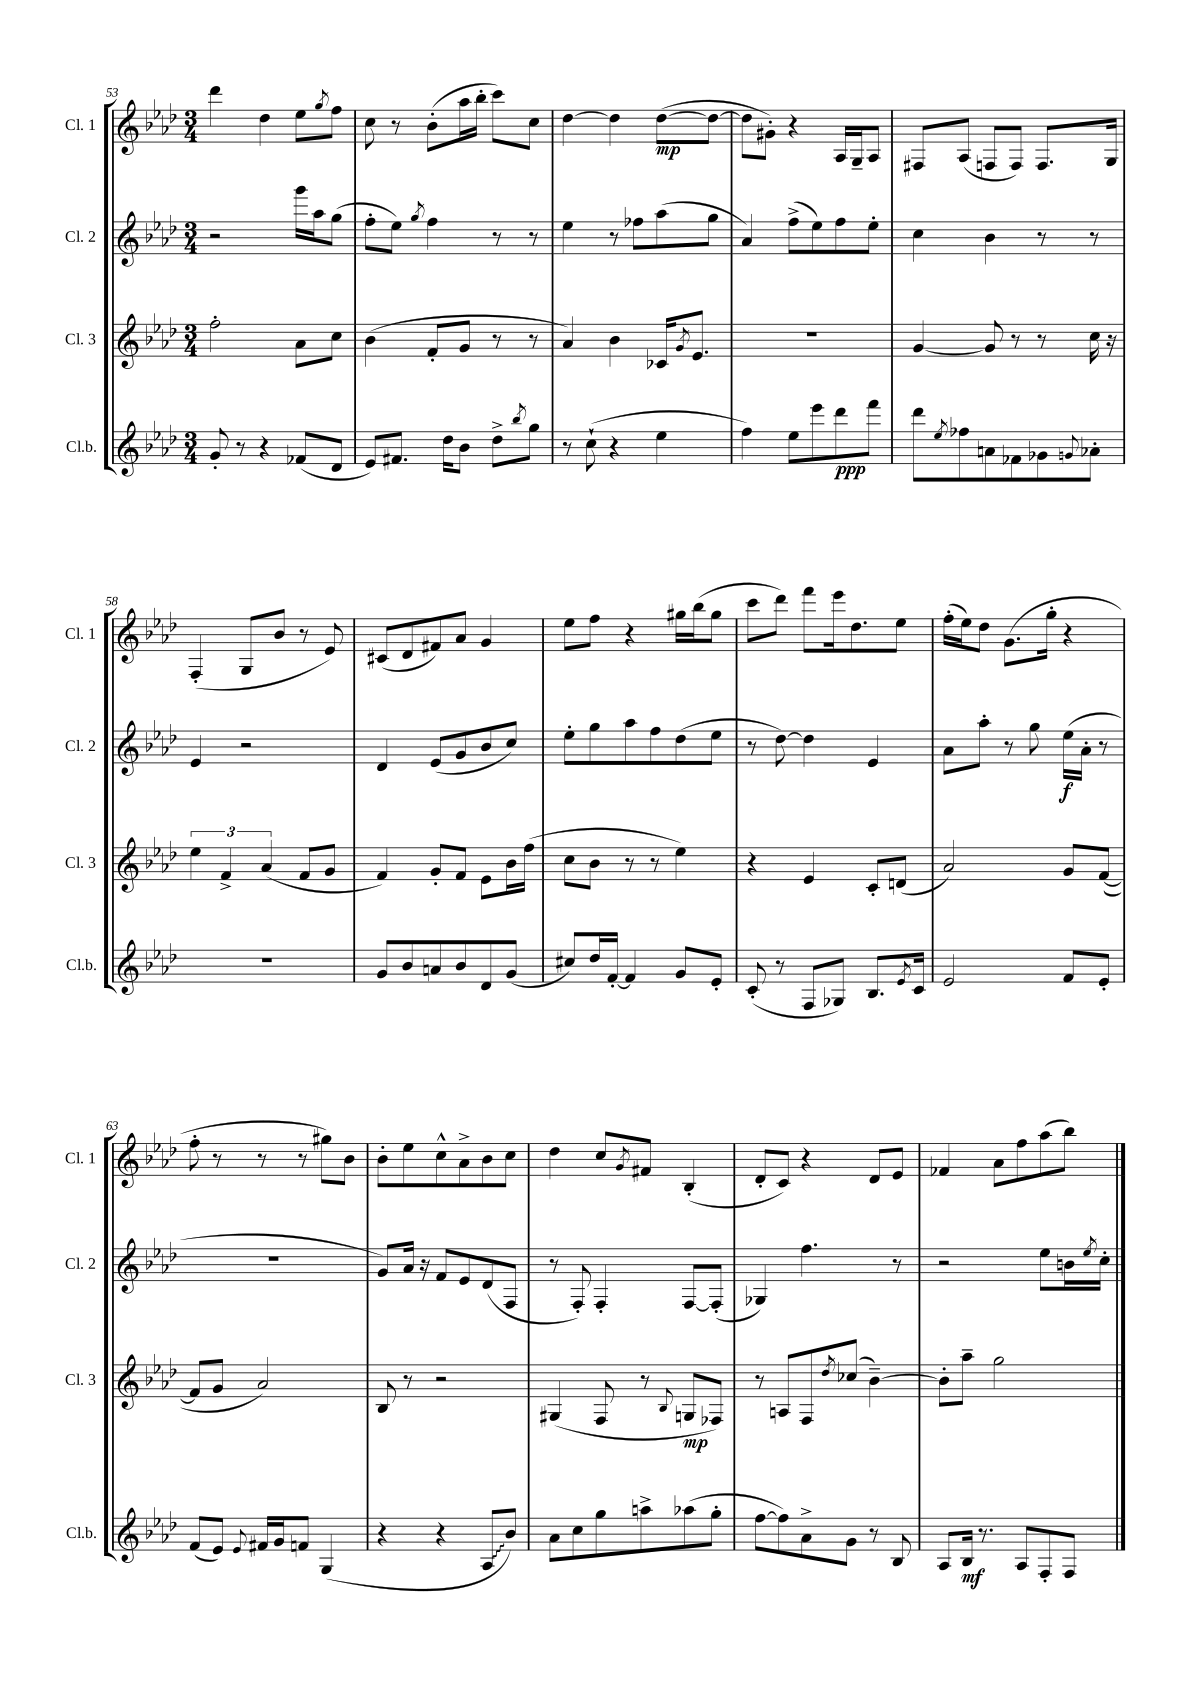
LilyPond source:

<<
\new StaffGroup <<
\new Staff = "s0" \with { instrumentName = "Cl. 1" shortInstrumentName = "Cl. 1" } {
    \clef treble \key aes \major \numericTimeSignature \time 3/4
    des'''4 des''4 ees''8 \acciaccatura { g''8 } f''8 |
    c''8 r8 bes'8-.( aes''16 bes''16-. c'''8) c''8 |
    des''4~ des''4 des''8~\mp( des''8~ |
    des''8 gis'8-.) r4 aes16 g16-- aes8 |
    fis8 aes8( f8 f8) f8. g16 |
    f4-.( g8 bes'8 r8 ees'8) |
    cis'8( des'8 fis'8) aes'8 g'4 |
    ees''8 f''8 r4 gis''16 bes''16( gis''8 |
    c'''8 des'''8) f'''8 ees'''16 des''8. ees''8 |
    f''16-.( ees''16) des''8 g'8.( g''16-. r4 |
    f''8-. r8 r8 r8 gis''8) bes'8 |
    bes'8-. ees''8 c''8-^ aes'8-> bes'8 c''8 |
    des''4 c''8 \acciaccatura { g'8 } fis'8 bes4-.( |
    des'8-. c'8) r4 des'8 ees'8 |
    fes'4 aes'8 f''8 aes''8( bes''8) \bar "|." |
}
\new Staff = "s1" \with { instrumentName = "Cl. 2" shortInstrumentName = "Cl. 2" } {
    \clef treble \key aes \major \numericTimeSignature \time 3/4
    r2 g'''16 aes''16 g''8( |
    f''8-. ees''8) \acciaccatura { g''8 } f''4 r8 r8 |
    ees''4 r8 fes''8 aes''8( g''8 |
    aes'4) f''8->( ees''8) f''8 ees''8-. |
    c''4 bes'4 r8 r8 |
    ees'4 r2 |
    des'4 ees'8( g'8 bes'8 c''8) |
    ees''8-. g''8 aes''8 f''8 des''8( ees''8 |
    r8 des''8~) des''4 ees'4 |
    aes'8 aes''8-. r8 g''8 ees''16\f( aes'16-. r8 |
    R2. |
    g'8) aes'16 r16 f'8 ees'8 des'8( f8 |
    r8 f8-.) f4-. f8~ f8-.( |
    ges4) f''4. r8 |
    r2 ees''8 b'16 \acciaccatura { ees''8 } c''16-. \bar "|." |
}
\new Staff = "s2" \with { instrumentName = "Cl. 3" shortInstrumentName = "Cl. 3" } {
    \clef treble \key aes \major \numericTimeSignature \time 3/4
    f''2-. aes'8 c''8 |
    bes'4( f'8-. g'8 r8 r8 |
    aes'4) bes'4 ces'16 \acciaccatura { g'8 } ees'8. |
    R2. |
    g'4~ g'8 r8 r8 c''16 r16 |
    \tuplet 3/2 { ees''4 f'4-> aes'4( } f'8 g'8 |
    f'4) g'8-. f'8 ees'8 bes'16 f''16( |
    c''8 bes'8 r8 r8 ees''4) |
    r4 ees'4 c'8-. d'8( |
    aes'2) g'8 f'8~( |
    f'8 g'8 aes'2) |
    bes8 r8 r2 |
    gis4( f8 r8 \appoggiatura { bes8 } g8\mp fes8) |
    r8 a8 f8 \acciaccatura { des''8 } ces''8( bes'4~--) |
    bes'8-. aes''8-- g''2 \bar "|." |
}
\new Staff = "s3" \with { instrumentName = "Cl.b." shortInstrumentName = "Cl.b." } {
    \clef treble \key aes \major \numericTimeSignature \time 3/4
    g'8-. r8 r4 fes'8( des'8 |
    ees'8) fis'8. des''16 bes'8 des''8-> \acciaccatura { bes''8 } g''8 |
    r8 c''8-!( r4 ees''4 |
    f''4) ees''8 ees'''8 des'''8\ppp f'''8 |
    des'''8 \acciaccatura { ees''8 } fes''8 a'8 fes'8 ges'8 \appoggiatura { g'8 } aes'8-. |
    R2. |
    g'8 bes'8 a'8 bes'8 des'8 g'8( |
    cis''8) des''16 f'16~-. f'4 g'8 ees'8-. |
    c'8-.( r8 f8 ges8) bes8. \acciaccatura { ees'8 } c'16 |
    ees'2 f'8 ees'8-. |
    f'8( ees'8) \appoggiatura { ees'8 } fis'16 g'16 f'8 g4( |
    r4 r4 \once \override Glissando.style = #'zigzag aes8\glissando bes'8) |
    aes'8 c''8 g''8 a''8-> aes''8( g''8-. |
    f''8~ f''8) aes'8-> g'8 r8 bes8 |
    aes8 bes16\mf r8. aes8 f8-. f8 \bar "|." |
}
>>
>>
\layout { \context { \Score currentBarNumber = #53 } }
